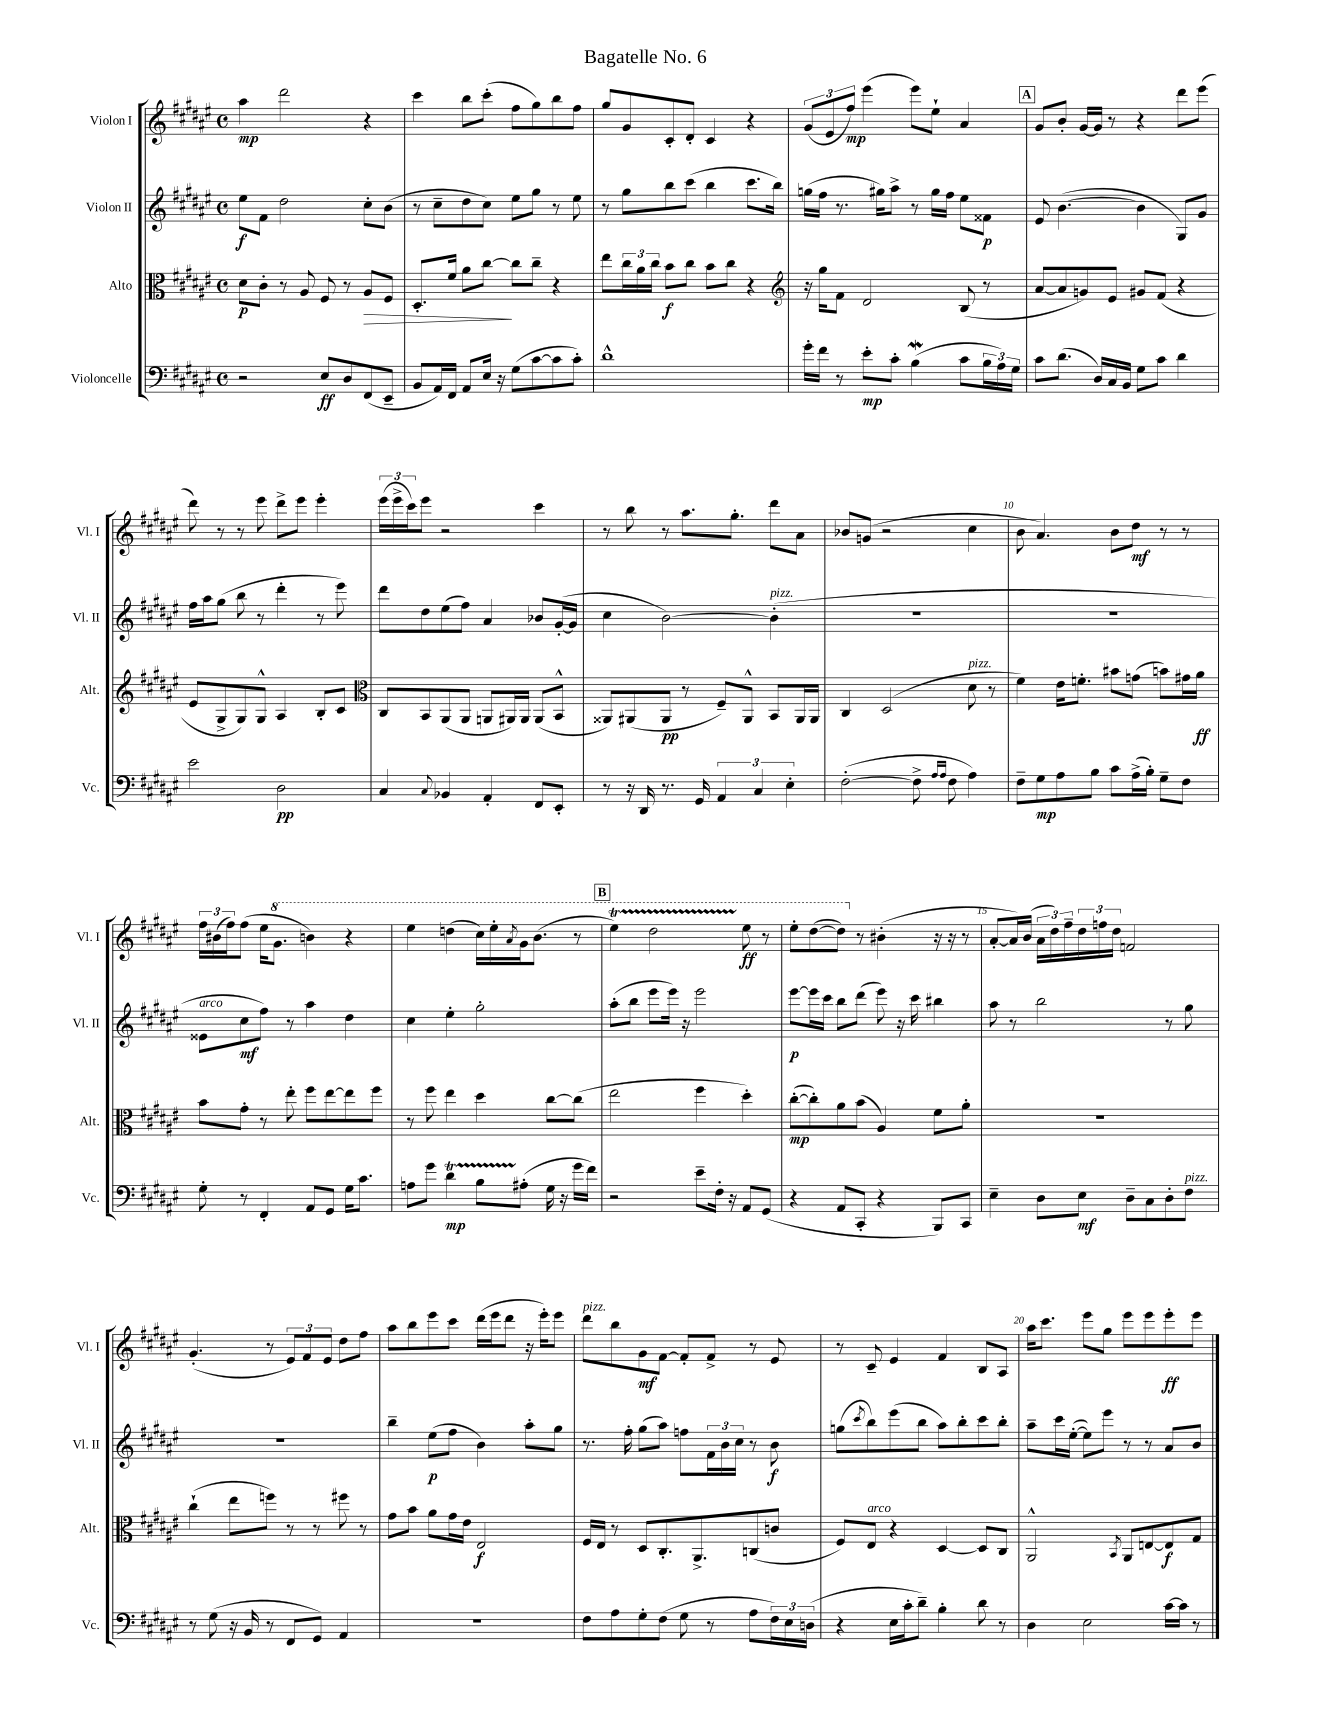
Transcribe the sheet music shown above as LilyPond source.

\header { title = "Bagatelle No. 6" }
<<
\new StaffGroup <<
\new Staff = "s0" \with { instrumentName = "Violon I" shortInstrumentName = "Vl. I" } {
    \clef treble \key fis \major \defaultTimeSignature \time 4/4
    ais''4\mp dis'''2 r4 |
    cis'''4 b''8 cis'''8-.( fis''8 gis''8) b''8 fis''8 |
    gis''8 gis'8 cis'8-. dis'8-. cis'4 r4 |
    \tuplet 3/2 { gis'8( eis'8 fis''8\mp) } eis'''4( eis'''8) eis''8-! ais'4 |
    \mark \markup { \box "A" } gis'8 b'8-. gis'16~ gis'16 r8 r4 dis'''8 eis'''8( |
    dis'''8) r8 r8 eis'''8 dis'''8-> eis'''8 eis'''4-. |
    \tuplet 3/2 { eis'''16( eis'''16-> cis'''16) } eis'''8 r2 cis'''4 |
    r8 b''8 r8 ais''8. gis''8.-. dis'''8 ais'8 |
    bes'8 g'8( r2 cis''4 |
    b'8 ais'4.) b'8 dis''8\mf r8 r8 |
    \tuplet 3/2 { fis''16 bis'16( fis''16) } fis''8( eis''16 \ottava #1 gis''8. b''!4) r4 |
    eis'''4 d'''4( cis'''16) eis'''16-. \acciaccatura { ais''8 } gis''16 b''8.( r8 |
    \mark \markup { \box "B" } eis'''4\startTrillSpan) dis'''2 eis'''8\stopTrillSpan\ff r8 |
    eis'''8-. dis'''8~( dis'''8) \ottava #0 r8 bis'4-.( r16 r16 r8 |
    ais'8~-. ais'16) b'16( \tuplet 3/2 { ais'16 dis''16) fis''16-- } \tuplet 3/2 { dis''16 f''16 dis''16 } f'2 |
    gis'4.-.( r8 \tuplet 3/2 { eis'8) fis'8 eis'8 } dis''8 fis''8 |
    ais''8 b''8 eis'''8 cis'''8 dis'''16( eis'''16 dis'''8 r16 eis'''16-.) eis'''8 |
    dis'''8^\markup { \italic "pizz." } b''8 gis'8\mf fis'8~ fis'8-. fis'8-> r8 eis'8 |
    r8 cis'8-- eis'4 fis'4 b8 ais8 |
    ais''16 cis'''8. eis'''8 gis''8 eis'''8 eis'''8 eis'''8-.\ff eis'''8 \bar "|." |
}
\new Staff = "s1" \with { instrumentName = "Violon II" shortInstrumentName = "Vl. II" } {
    \clef treble \key fis \major \defaultTimeSignature \time 4/4
    eis''8\f fis'8 dis''2 cis''8-. b'8( |
    r8 cis''8-- dis''8 cis''8) eis''8 gis''8 r8 eis''8 |
    r8 gis''8 b''8 cis'''8( b''4 cis'''8. b''16) |
    g''16( fis''16 r8. gis''16) ais''8-> r8 gis''16 fis''16 eis''8 fisis'8\p |
    \mark \markup { \box "A" } eis'8 b'4.~( b'4 gis8) gis'8 |
    fis''16 ais''16 gis''8( b''8 r8 dis'''4-. r8 eis'''8) |
    dis'''8 dis''8 eis''8( fis''8) ais'4 bes'8 gis'16~-.( gis'16 |
    cis''4 b'2~) b'4-.^\markup { \italic "pizz." }( |
    R1 |
    R1 |
    eisis'8^\markup { \italic "arco" } cis''8\mf fis''8) r8 ais''4 dis''4 |
    cis''4 eis''4-. gis''2-. |
    \mark \markup { \box "B" } ais''8-.( b''8 eis'''8 eis'''16) r16 eis'''2 |
    eis'''8~\p eis'''16 cis'''16 b''8 dis'''8( eis'''8) r16 cis'''16 bis''4 |
    ais''8 r8 b''2 r8 gis''8 |
    R1 |
    b''4-- eis''8\p( fis''8 b'4) ais''8-. gis''8 |
    r8. fis''16-. gis''8( ais''8) f''8 \tuplet 3/2 { fis'16 b'16 cis''16 } r8 b'8\f |
    g''8( \acciaccatura { cis'''8 } b''8) eis'''8( b''8 ais''8) b''8-. cis'''8 b''8-. |
    ais''8-- cis'''16 eis''16~-.( eis''8) eis'''8 r8 r8 ais'8 b'8 \bar "|." |
}
\new Staff = "s2" \with { instrumentName = "Alto" shortInstrumentName = "Alt." } {
    \clef alto \key fis \major \defaultTimeSignature \time 4/4
    dis'8\p cis'8-. r8 ais8 fis8 r8 ais8\> fis8 |
    dis8.-. fis'16 ais'8 cis''8~\! cis''8 cis''8-- r4 |
    eis''8 \tuplet 3/2 { cis''16 ais'16 cis''16 } b'8\f cis''8 b'8 cis''8 r4 |
    \clef treble r16 gis''16 fis'8 dis'2 b8( r8 |
    \mark \markup { \box "A" } ais'8~ ais'8 g'8) eis'8 gis'8 fis'8( r4 |
    eis'8 gis8-> gis8) gis8-^ ais4 b8-. cis'8 |
    \clef alto cis8 b,8 ais,8( ais,8 a,8 ais,16) ais,16 ais,8( b,8-^ |
    aisis,8) ais,8( ais,8\pp r8 fis8--) ais,8-^ b,8 ais,16 ais,16 |
    cis4 dis2( dis'8^\markup { \italic "pizz." } r8 |
    fis'4) eis'16 f'8.-. bis'8 g'8( b'8) gis'16 ais'16\ff |
    b'8 gis'8-. r8 eis''8-. fis''8 eis''8~ eis''8 fis''8 |
    r8 fis''8 eis''4 dis''4 cis''8~ cis''8( |
    \mark \markup { \box "B" } eis''2 fis''4 dis''4-.) |
    cis''8~-.\mp( cis''8-.) ais'8 b'8( ais4) fis'8 ais'8-. |
    R1 |
    cis''4-!( eis''8 f''8) r8 r8 fis''8 r8 |
    gis'8 b'8 ais'8 gis'16 eis'16 eis2\f |
    fis16 eis16 r8 dis8 cis8.-. ais,8.-> c8( c'8 |
    fis8) eis8^\markup { \italic "arco" } r4 dis4~ dis8 cis8 |
    ais,2-^ \acciaccatura { b,8 } ais,8 e8~ e8\f gis8 \bar "|." |
}
\new Staff = "s3" \with { instrumentName = "Violoncelle" shortInstrumentName = "Vc." } {
    \clef bass \key fis \major \defaultTimeSignature \time 4/4
    r2 eis8\ff dis8 fis,8( eis,8-- |
    b,8 ais,16) fis,16 ais,8 eis16 r16 gis8( cis'8~ cis'8 cis'8-.) |
    dis'1-^ |
    gis'16-. fis'16 r8 eis'8-.\mp cis'8-. b4\mordent( cis'8 \tuplet 3/2 { b16 ais16) gis16 } |
    \mark \markup { \box "A" } cis'8 dis'8.( dis16) cis16 b,16 gis8 cis'8 dis'4 |
    eis'2 dis2\pp |
    cis4 \appoggiatura { cis8 } bes,4 ais,4-. fis,8 eis,8-. |
    r8 r16 dis,16 r8. gis,16 \tuplet 3/2 { ais,4 cis4 eis4-. } |
    fis2~-.( fis8-> \grace { ais16 ais16 } fis8 ais4) |
    fis8-- gis8\mp ais8 b8 cis'8 ais16->( b16-.) gis8-- fis8 |
    gis8-. r8 fis,4-. ais,8 gis,8 gis16 cis'8. |
    a8 gis'8 dis'4\startTrillSpan\mp b8 ais8-.\stopTrillSpan( gis16 r16 gis'16 fis'16) |
    \mark \markup { \box "B" } r2 eis'8-- fis16-. r16 ais,8 gis,8( |
    r4 ais,8 cis,8-. r4 b,,8) cis,8 |
    eis4-- dis8 eis8\mf dis8-- cis8 dis8-. fis8^\markup { \italic "pizz." } |
    r8 gis8( r16 b,16 r8 fis,8 gis,8) ais,4 |
    R1 |
    fis8 ais8 gis8-. fis8( gis8 r8 ais8 \tuplet 3/2 { fis16) eis16 d16( } |
    r4 eis16 cis'16-. dis'8--) b4-. dis'8 r8 |
    dis4 eis2 cis'16~ cis'16 r8 \bar "|." |
}
>>
>>
\layout { \context { \Score \override BarNumber.break-visibility = ##(#f #t #t) barNumberVisibility = #(every-nth-bar-number-visible 5) } }
